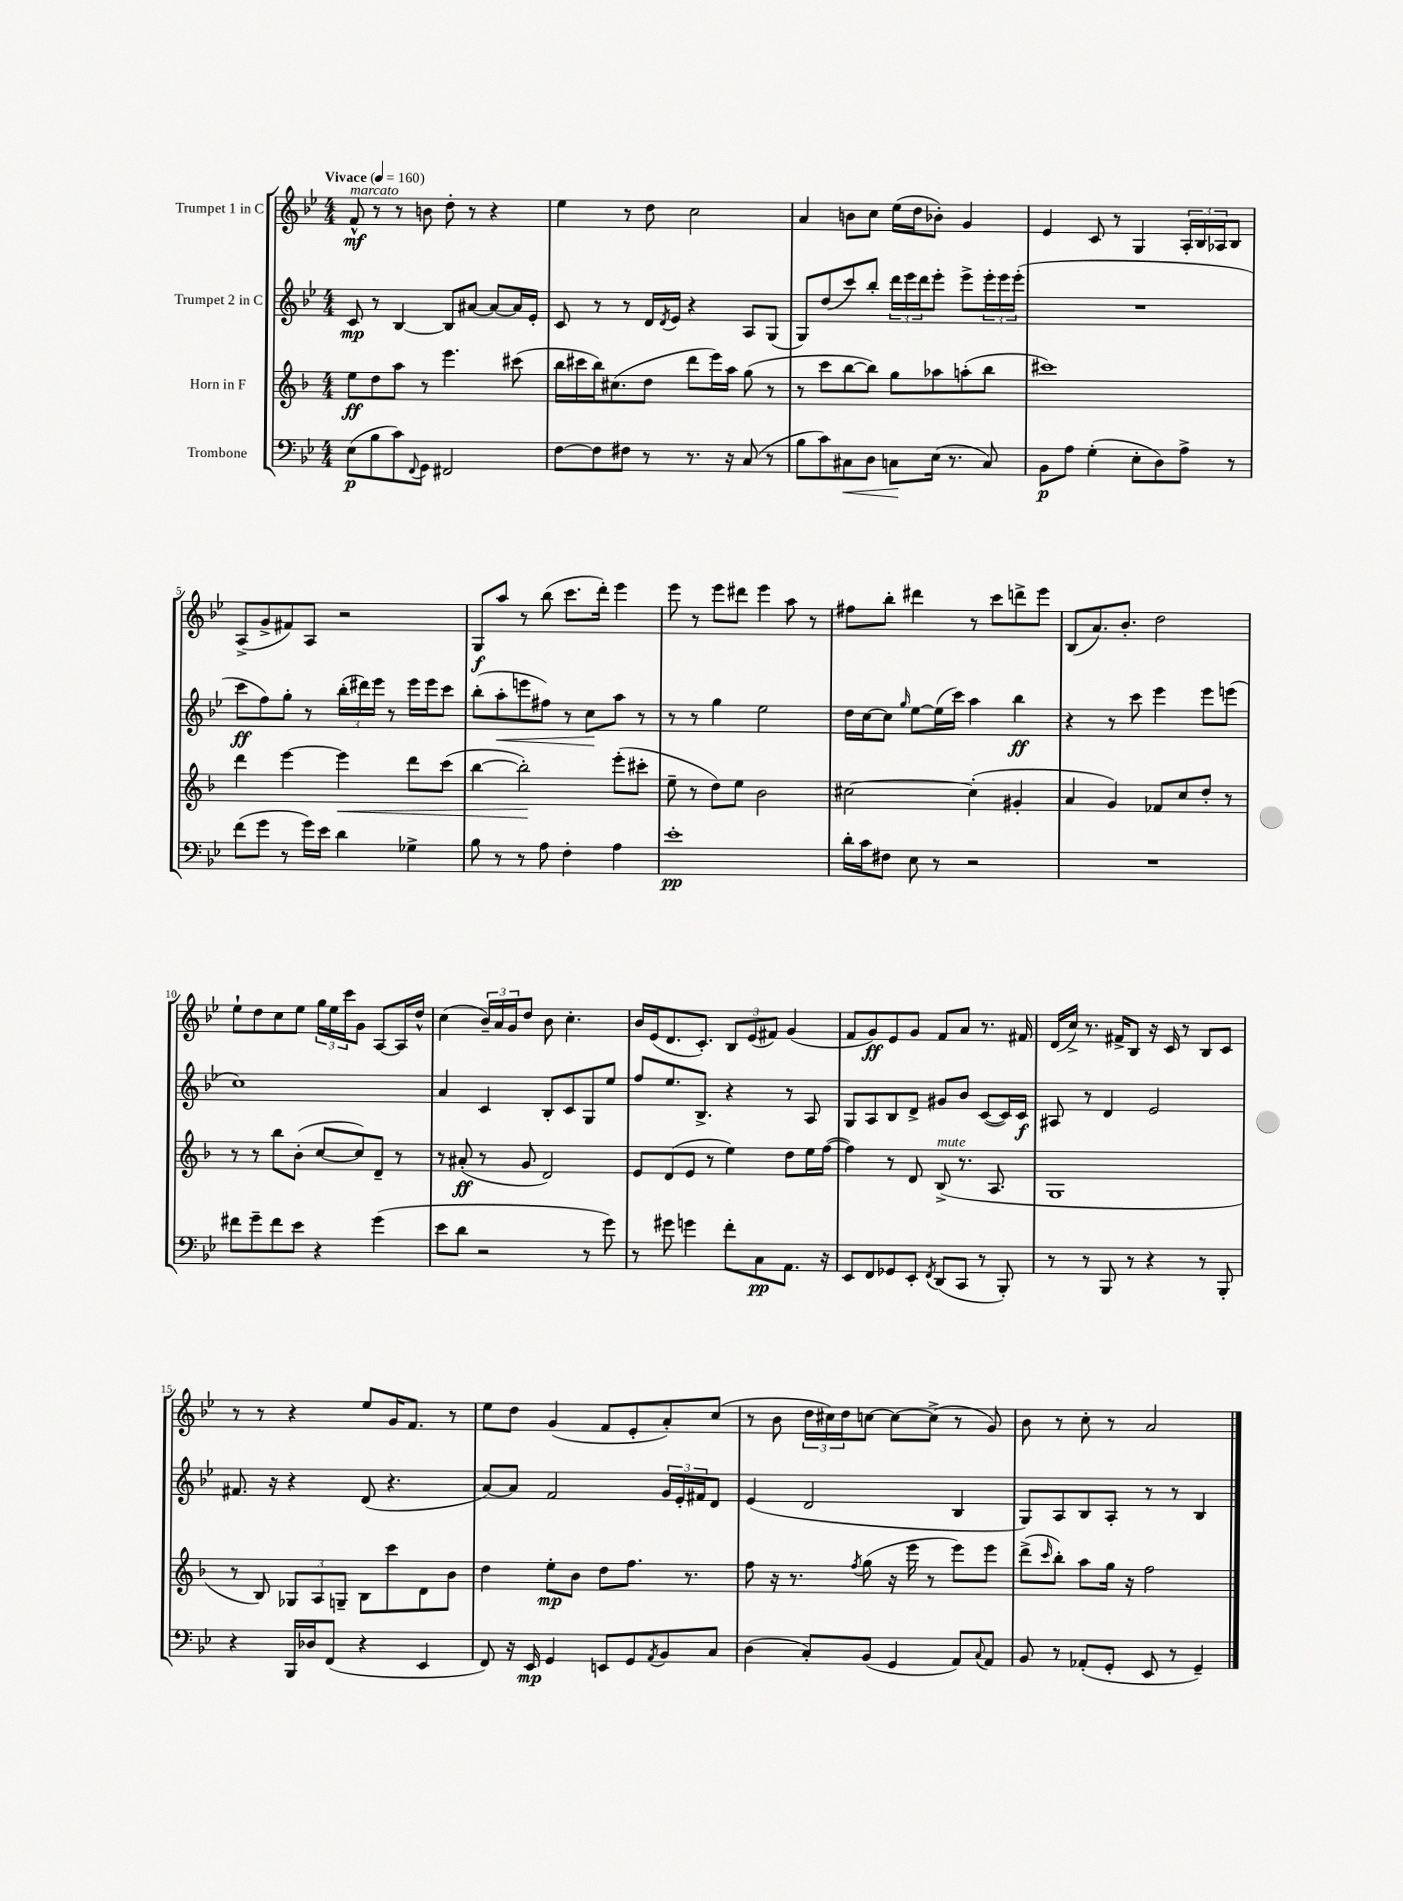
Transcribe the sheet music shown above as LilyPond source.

<<
\new StaffGroup <<
\new Staff = "s0" \with { instrumentName = "Trumpet 1 in C" } {
    \clef treble \key bes \major \numericTimeSignature \time 4/4 \tempo "Vivace" 4 = 160
    f'8-^\mf^\markup { \italic "marcato" } r8 r8 b'8 d''8-. r8 r4 |
    ees''4 r8 d''8 c''2 |
    a'4 b'8 c''8 ees''16( d''16 bes'8-.) g'4 |
    ees'4 c'8 r8 g4 \tuplet 3/2 { a16-. bes16 aes16 } bes8 |
    a8->( g'8-> fis'8) a8 r2 |
    g8\f a''8 r8 bes''8( c'''8. d'''16-.) ees'''4 |
    ees'''8 r8 ees'''8 dis'''8 ees'''4 a''8 r8 |
    fis''8 bes''8-. dis'''4 r8 c'''8 d'''8-> ees'''8 |
    bes8( a'8.) bes'8.-. d''2 |
    ees''8-! d''8 c''8 ees''8 \tuplet 3/2 { g''16 ees''16 c'''16 } g'8 a8~ a16 d''16-^ |
    c''4( \tuplet 3/2 { bes'16--) a'16 g'16 } d''8 bes'8 c''4.-. |
    bes'16 ees'16( d'8. c'8.-.) \tuplet 3/2 { bes8 ees'8( fis'8) } g'4( |
    f'8 g'8\ff) ees'8 g'8 f'8 a'8 r8. fis'16 |
    d'16( c''16->) r8. fis'16-> bes8 r16 c'16 r8 bes8 c'8 |
    r8 r8 r4 ees''8 g'16 f'8. r8 |
    ees''8 d''8 g'4( f'8 ees'8-. a'8-.) c''8( |
    r8 bes'8 \tuplet 3/2 { d''16 cis''16) d''16 } c''8~ c''8~ c''8->( r8 g'8) |
    bes'8 r8 c''8-. r8 a'2 \bar "|." |
}
\new Staff = "s1" \with { instrumentName = "Trumpet 2 in C" } {
    \clef treble \key bes \major \numericTimeSignature \time 4/4
    c'8\mp r8 bes4~ bes8 ais'8~ ais'8~ ais'16 ees'16-. |
    c'8 r8 r8 d'16 \acciaccatura { d'8 } ees'16 r4 a8 g8( |
    g8) d''8( c'''8) bes''8-. \tuplet 3/2 { d'''16 ees'''16 d'''16 } ees'''8-. ees'''8-> \tuplet 3/2 { ees'''16-. ees'''16 ees'''16-.( } |
    R1 |
    c'''8\ff f''8) g''8-. r8 \tuplet 3/2 { bes''16-.( dis'''16) ees'''16 } r8 ees'''16 ees'''16 c'''8 |
    bes''8-.( a''8-.\< e'''8 fis''8) r8 c''8\! a''8 r8 |
    r8 r8 g''4 ees''2 |
    d''16 c''16~ c''8 \grace { g''16 } ees''8~ ees''16( c'''16) a''4 bes''4\ff |
    r4 r8 c'''8 ees'''4 ees'''8 e'''8( |
    c''1) |
    a'4 c'4 bes8-. c'8 g8 ees''8 |
    f''8 ees''8. bes8.-> r4 r8 a8 |
    g8 a8 bes8 d'8-> gis'8 bes'8 c'8~( c'16) c'16\f |
    ais8 r8 d'4 ees'2 |
    fis'8. r16 r4 d'8( r4. |
    a'8~) a'8 f'2 \tuplet 3/2 { g'16 ees'16-. fis'16 } d'8 |
    ees'4( d'2 bes4 |
    g8) a8 bes8 a8-. r8 r8 bes4 \bar "|." |
}
\new Staff = "s2" \with { instrumentName = "Horn in F" } {
    \clef treble \key f \major \numericTimeSignature \time 4/4
    e''8\ff d''8 a''8 r8 e'''4. cis'''8( |
    bes''16 cis'''16 bes''16) cis''8.( d''8 d'''8 e'''16) a''16 g''8( r8 |
    r8 c'''8 bes''8~ bes''8) g''8 aes''8 a''8-.( bes''8 |
    cis'''1) |
    d'''4 e'''4~ e'''4\< d'''8 c'''8( |
    bes''4~ bes''2-.\!) e'''8-.( cis'''8-. |
    e''8-- r8 d''8) e''8 bes'2 |
    cis''2~ cis''4-.( gis'4-. |
    a'4 g'4) fes'8 c''8 d''8-. r8 |
    r8 r8 bes''8 bes'8-.( c''8~ c''8) d'8-- r8 |
    r8 ais'8-.\ff( r8 g'8 d'2) |
    e'8 d'8( e'8 r8 e''4) d''8 e''16 f''16~( |
    f''4) r8 d'8 bes8->^\markup { \italic "mute" }( r8. a8. |
    g1 |
    r8 bes8) \tuplet 3/2 { ges8 a8 g8-- } bes8 c'''8 d'8 bes'8 |
    d''4 e''8-.\mp bes'8 d''8 f''8. r8. |
    f''8 r16 r8. \acciaccatura { f''8 } g''8( r16 e'''16 r8 e'''8) e'''8 |
    d'''8->( \grace { c'''16 } bes''8-.) a''8 g''16 r16 f''2 \bar "|." |
}
\new Staff = "s3" \with { instrumentName = "Trombone" } {
    \clef bass \key bes \major \numericTimeSignature \time 4/4
    ees8\p( bes8 c'8) \appoggiatura { f,8 } g,8 fis,2 |
    f8~ f8 fis8 r8 r8. r16 c8( r8 |
    bes8 c'8) cis8\< d8 c8\! ees16( r8. c8) |
    bes,8\p a8 g4-.( ees8-. d8) a8-> r8 |
    f'8( g'8 r8 g'16) ees'16 d'4 ges4-> |
    bes8 r8 r8 a8 f4-. a4 |
    ees'1-.\pp |
    d'16-. c'16 fis8 ees8 r8 r2 |
    R1 |
    fis'8 g'8-- fis'8 ees'8 r4 g'4( |
    ees'8 d'8 r2 r8 g'8) |
    r8 gis'8 g'4 f'8-. c8\pp a,8. r16 |
    ees,8 f,8 ges,8 ees,8-. \acciaccatura { f,8 } d,8( c,8 r8 bes,,8-.) |
    r8 r8 bes,,8 r8 r4 r8 bes,,8-. |
    r4 bes,,16 des16 f,8( r4 ees,4 |
    f,8) r16 ees,16\mp g,4 e,8 g,8 \acciaccatura { a,8 } bes,8 c8 |
    d4( c8-.) bes,8( g,4 a,8) \appoggiatura { c8 } a,8 |
    bes,8 r8 aes,8-.( g,8-. ees,8 r8 g,4--) \bar "|." |
}
>>
>>
